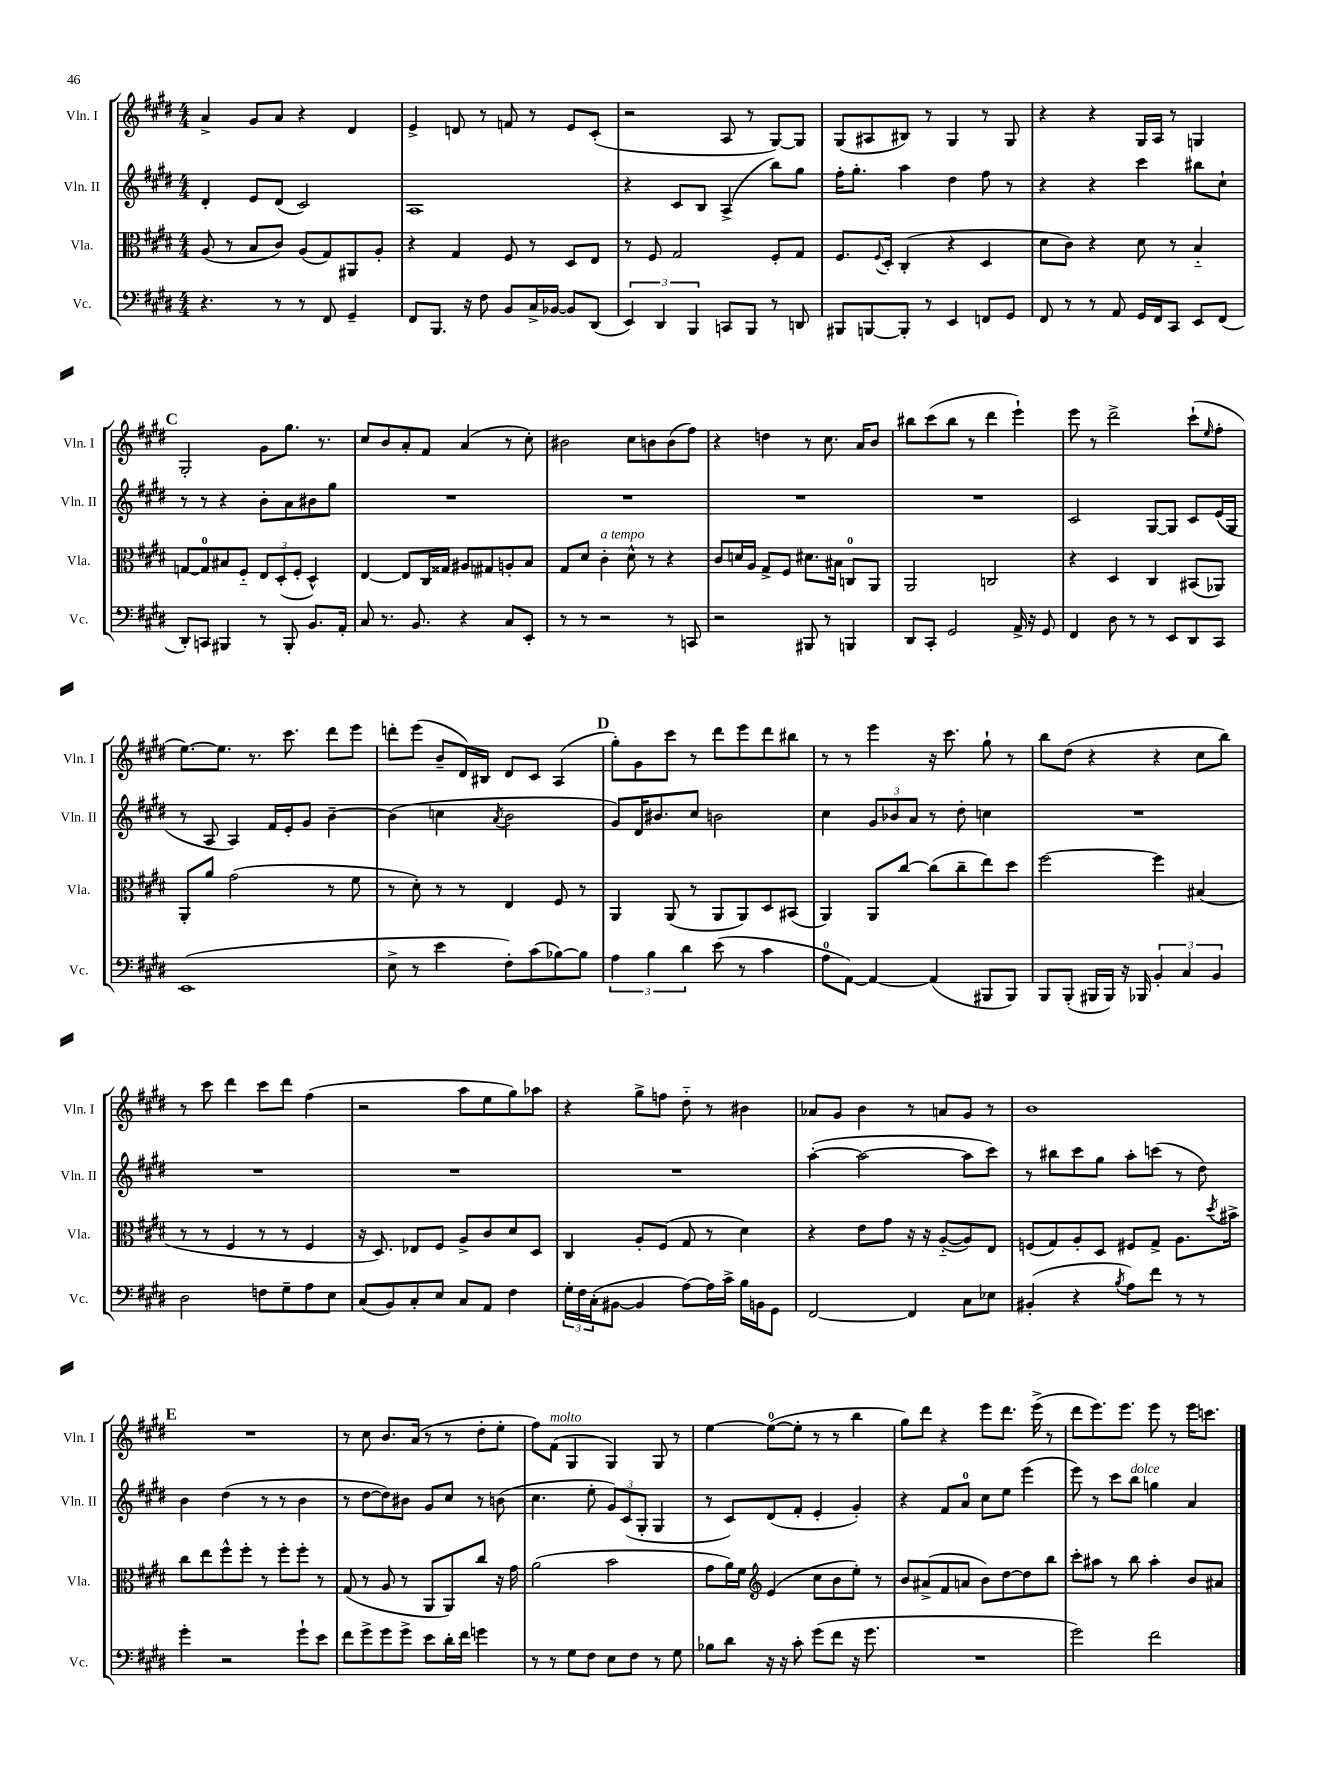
<<
\new StaffGroup <<
\new Staff = "s0" \with { instrumentName = "Vln. I" shortInstrumentName = "Vln. I" } {
    \clef treble \key e \major \numericTimeSignature \time 4/4
    a'4-> gis'8 a'8 r4 dis'4 |
    e'4-> d'8 r8 f'8 r8 e'8 cis'8-.( |
    r2 a8 r8 gis8~) gis8 |
    gis8( ais8 bis8) r8 gis4 r8 gis8 |
    r4 r4 gis16 a16 r8 g4 |
    \mark \markup { \bold "C" } gis2-. gis'8 gis''8. r8. |
    cis''8 b'8 a'8-. fis'8 a'4( r8 cis''8-.) |
    bis'2 cis''8 b'8 b'8( fis''8) |
    r4 d''4 r8 cis''8. a'16 b'8 |
    bis''8 cis'''8( bis''8 r8 dis'''4 e'''4-!) |
    e'''8 r8 dis'''2-> cis'''8-!( \grace { e''16 } fis''8-. |
    e''8.~) e''8. r8. cis'''8. dis'''8 e'''8 |
    d'''8-. e'''8( b'8-- dis'16) bis16 dis'8 cis'8 a4( |
    \mark \markup { \bold "D" } gis''8-.) gis'8 cis'''8 r8 dis'''8 e'''8 dis'''8 bis''8 |
    r8 r8 e'''4 r16 cis'''8. gis''8-! r8 |
    b''8 dis''8( r4 r4 cis''8 b''8) |
    r8 cis'''8 dis'''4 cis'''8 dis'''8 fis''4( |
    r2 a''8 e''8 gis''8) aes''8 |
    r4 gis''8-> f''8 dis''8-_ r8 bis'4 |
    aes'8 gis'8 b'4 r8 a'8 gis'8 r8 |
    b'1 |
    \mark \markup { \bold "E" } R1 |
    r8 cis''8 b'8. a'16( r8 r8 dis''8-. e''8-. |
    fis''8) fis'8^\markup { \italic "molto" }( gis4 gis4) gis8 r8 |
    e''4~ e''8-0~( e''8-. r8 r8 b''4 |
    gis''8) dis'''8 r4 e'''8 dis'''8. e'''16->( r8 |
    dis'''8 e'''8.) e'''8. e'''8 r8 e'''16 c'''8. \bar "|." |
}
\new Staff = "s1" \with { instrumentName = "Vln. II" shortInstrumentName = "Vln. II" } {
    \clef treble \key e \major \numericTimeSignature \time 4/4
    dis'4-. e'8 dis'8( cis'2) |
    a1 |
    r4 cis'8 b8 a4->( b''8) gis''8 |
    fis''16-. gis''8.-. a''4 dis''4 fis''8 r8 |
    r4 r4 cis'''4 bis''8 cis''8-! |
    \mark \markup { \bold "C" } r8 r8 r4 b'8-. a'8 bis'8 gis''8 |
    R1 |
    R1 |
    R1 |
    R1 |
    cis'2 gis8~ gis8 cis'8 e'16( gis16 |
    r8 a8 a4) fis'16 e'16-. gis'8 b'4~-- |
    b'4( c''4 \acciaccatura { a'8 } b'2 |
    \mark \markup { \bold "D" } gis'8) dis'16 bis'8. cis''8 b'2 |
    cis''4 \tuplet 3/2 { gis'8 bes'8 a'8 } r8 dis''8-. c''4 |
    R1 |
    R1 |
    R1 |
    R1 |
    a''4~-.( a''2~ a''8 cis'''8) |
    r8 bis''8 cis'''8 gis''8 a''8-. c'''8( r8 dis''8) |
    \mark \markup { \bold "E" } b'4 dis''4( r8 r8 b'4 |
    r8 dis''8~ dis''8) bis'8 gis'8 cis''8 r8 b'8( |
    cis''4. e''8-. \tuplet 3/2 { gis'8) cis'8( gis8-. } gis4 |
    r8 cis'8) dis'8( fis'8-. e'4-. gis'4-.) |
    r4 fis'8 a'8-0 cis''8 e''8 e'''4( |
    e'''8) r8 cis'''8 b''8^\markup { \italic "dolce" } g''4 a'4 \bar "|." |
}
\new Staff = "s2" \with { instrumentName = "Vla." shortInstrumentName = "Vla." } {
    \clef alto \key e \major \numericTimeSignature \time 4/4
    a8( r8 b8 cis'8) a8( gis8) ais,8 a8-. |
    r4 gis4 fis8 r8 dis8 e8 |
    r8 fis8 gis2 fis8-. gis8 |
    fis8. \appoggiatura { fis8 } dis16-. cis4-.( r4 dis4 |
    dis'8 cis'8) r4 dis'8 r8 b4-_ |
    \mark \markup { \bold "C" } g8~ g8-0 bis8 fis8-_ \tuplet 3/2 { e8 dis8-.( fis8-. } dis4-^) |
    e4~ e8 cis16 gisis16 ais8 gis8 a8-. b8 |
    gis8 dis'8 cis'4-.^\markup { \italic "a tempo" } dis'8-^ r8 r4 |
    cis'8 d'16 a16 gis8-> fis8 dis'8. bis16 c8-0 a,8 |
    a,2 c2 |
    r4 dis4 cis4 bis,8( aes,8) |
    a,8-. a'8 gis'2( r8 fis'8 |
    r8 dis'8-.) r8 r8 e4 fis8 r8 |
    \mark \markup { \bold "D" } a,4 a,8( r8 a,8 a,8) dis8 bis,8( |
    a,4) a,8 cis''8~ cis''8( cis''8-- e''8) dis''8 |
    fis''2~ fis''4 bis4( |
    r8 r8 fis4 r8 r8 fis4 |
    r16 dis8.) ees8 fis8 a8-> cis'8 dis'8 dis8 |
    cis4 a8-. fis8( gis8 r8 dis'4) |
    r4 e'8 gis'8 r16 r16 a8~-_( a8) e8 |
    f8( gis8) a8-. dis8 fis8 gis8-> a8. \acciaccatura { dis''8 } bis'16-> |
    \mark \markup { \bold "E" } cis''8 e''8 fis''8-^ fis''8-. r8 fis''8-. fis''8-. r8 |
    gis8( r8 a8 r8 a,8 a,8) cis''8 r16 gis'16 |
    a'2( b'2 |
    gis'8 a'16) fis'16 \clef treble e'4( cis''8 b'8 e''8-.) r8 |
    b'8 ais'8->( fis'8 a'8 b'8) dis''8~ dis''8 b''8 |
    cis'''8-. ais''8 r8 b''8 ais''4-. b'8 ais'8 \bar "|." |
}
\new Staff = "s3" \with { instrumentName = "Vc." shortInstrumentName = "Vc." } {
    \clef bass \key e \major \numericTimeSignature \time 4/4
    r4. r8 r8 fis,8 gis,4-- |
    fis,8 b,,8. r16 fis8 b,8 cis16-> bes,16~ bes,8 dis,8( |
    \tuplet 3/2 { e,4) dis,4 b,,4 } c,8 b,,8 r8 d,8 |
    bis,,8 b,,8~ b,,8-. r8 e,4 f,8 gis,8 |
    fis,8 r8 r8 a,8 gis,16 fis,16 cis,8 e,8 fis,8( |
    \mark \markup { \bold "C" } dis,8-.) c,8 bis,,4 r8 bis,,8-. b,8. a,16-. |
    cis8 r8. b,8. r4 cis8 e,8-. |
    r8 r8 r2 r8 c,8 |
    r2 bis,,8 r8 b,,4 |
    dis,8 cis,8-. gis,2 a,16-> r16 gis,8 |
    fis,4 dis8 r8 r8 e,8 dis,8 cis,8 |
    e,1( |
    e8-> r8 e'4 fis8-.) cis'8( bes8~) bes8 |
    \mark \markup { \bold "D" } \tuplet 3/2 { a4 b4 dis'4 } e'8( r8 cis'4 |
    a8-0 a,8~) a,4~ a,4( bis,,8 bis,,8) |
    b,,8 b,,8-.( bis,,16 bis,,16) r16 bes,,16 \tuplet 3/2 { b,4-. cis4 b,4 } |
    dis2 f8 gis8-- a8 e8 |
    cis8( b,8) cis8-. e8 cis8 a,8 fis4 |
    \tuplet 3/2 { gis16-. fis16 cis16-.( } bis,8~ bis,4 a8~) a16 cis'16-> b16 b,16 gis,8 |
    fis,2~ fis,4 cis8 ees8 |
    bis,4-.( r4 \acciaccatura { b8 } a8) fis'8 r8 r8 |
    \mark \markup { \bold "E" } gis'4-. r2 gis'8-! e'8 |
    fis'8 gis'8-> gis'8 gis'8-> e'8 dis'16-. fis'16 g'4 |
    r8 r8 gis8 fis8 e8 fis8 r8 gis8 |
    bes8 dis'8 r16 r16 cis'8-. gis'8( fis'8 r16 gis'8. |
    R1 |
    gis'2) fis'2 \bar "|." |
}
>>
>>
\layout { \context { \Score \remove "Bar_number_engraver" } }
